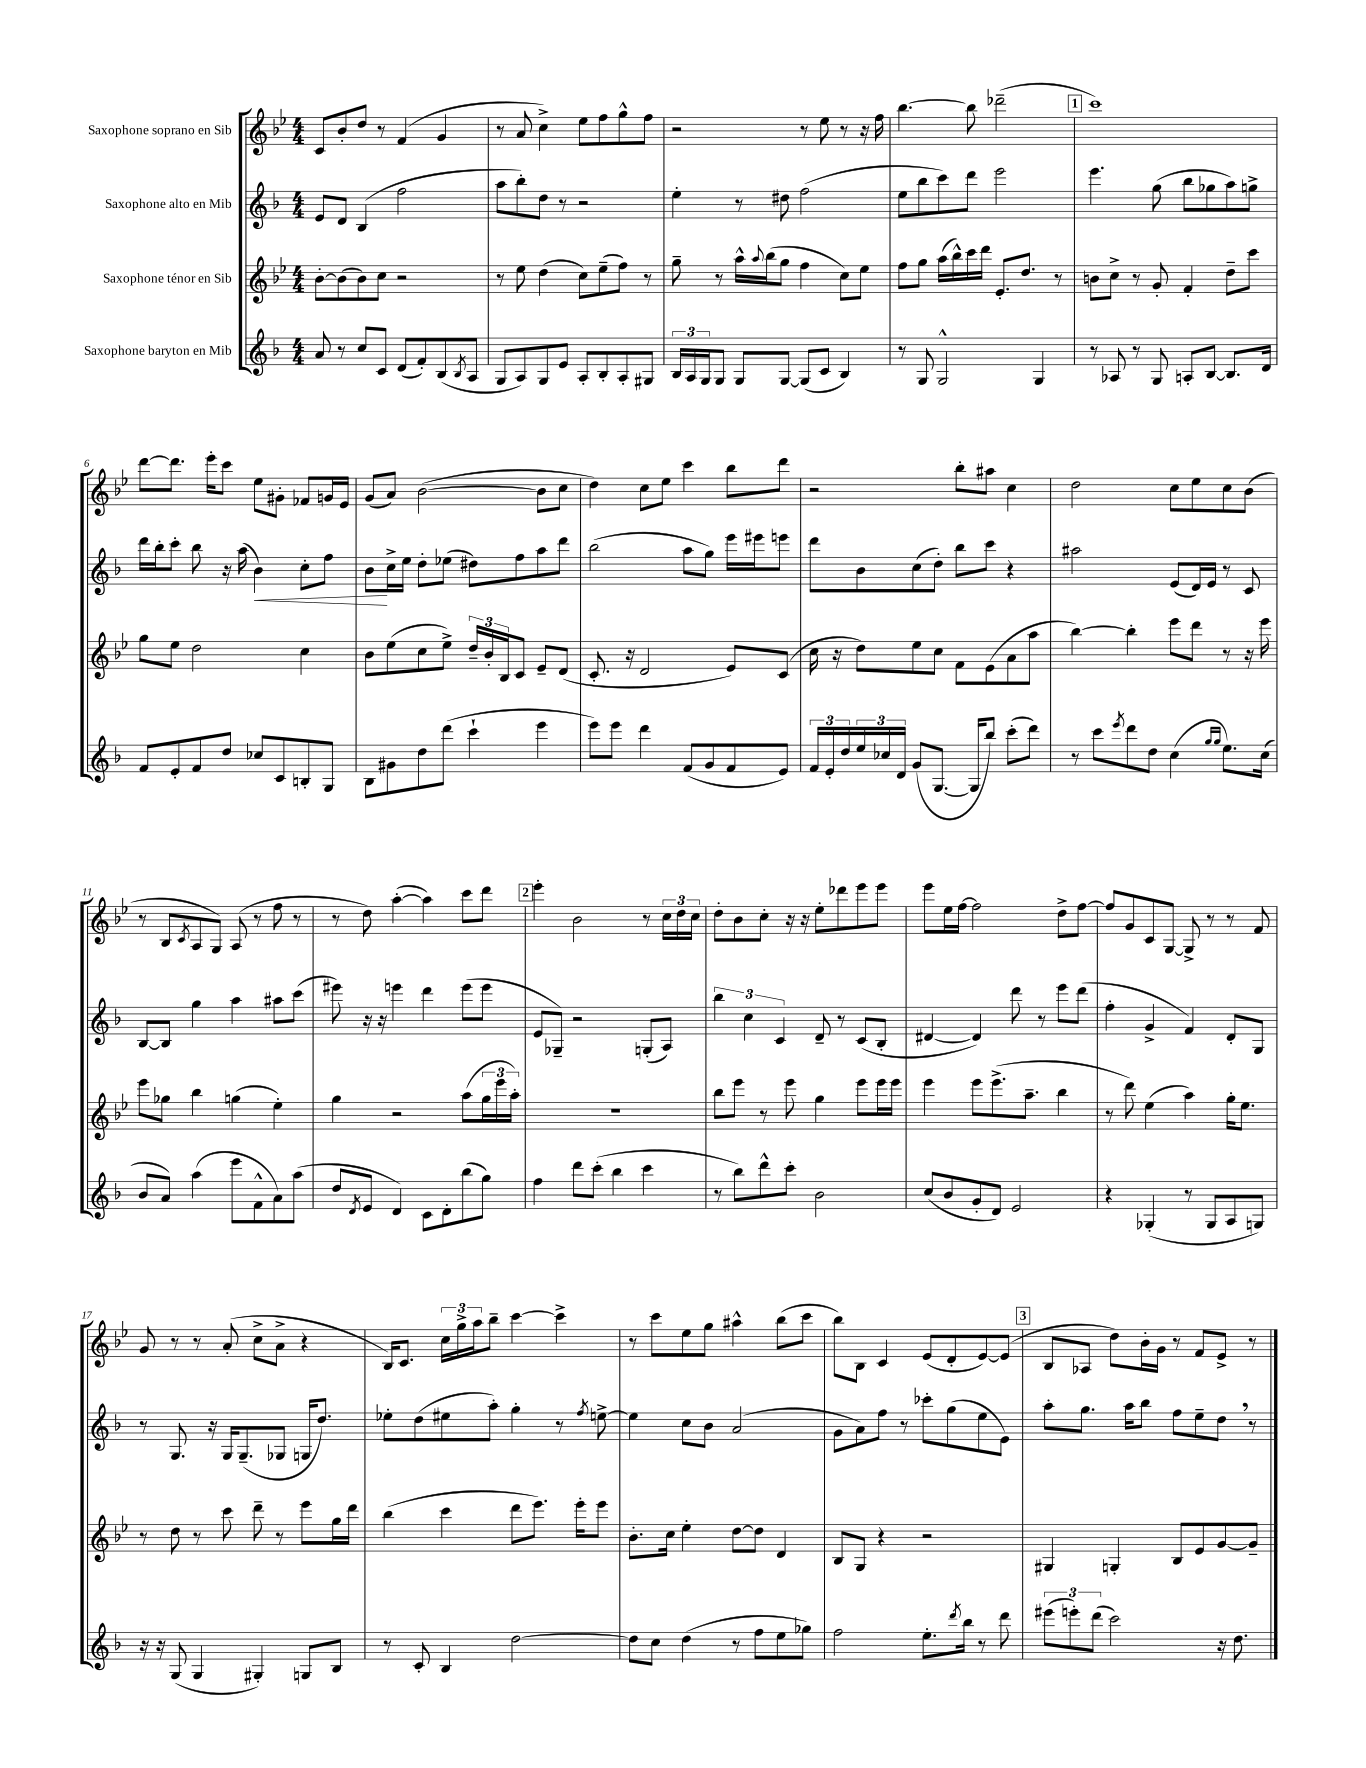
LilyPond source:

<<
\new StaffGroup <<
\new Staff = "s0" \with { instrumentName = "Saxophone soprano en Sib" } {
    \clef treble \key bes \major \numericTimeSignature \time 4/4
    c'8 bes'8-. d''8 r8 f'4( g'4 |
    r8 a'8 c''4->) ees''8 f''8 g''8-^ f''8 |
    r2 r8 ees''8 r8 r16 f''16 |
    bes''4.~ bes''8 des'''2--( |
    \mark \markup { \box "1" } c'''1) |
    d'''8~ d'''8. ees'''16-. c'''8 ees''8 gis'8-. fes'8 g'16 ees'16 |
    g'8( a'8) bes'2~( bes'8 c''8 |
    d''4) c''8 ees''8 c'''4 bes''8 d'''8 |
    r2 bes''8-. ais''8 c''4 |
    d''2 c''8 ees''8 c''8 bes'8( |
    r8 bes8 \acciaccatura { c'8 } a8 g8) a8( r8 f''8 r8 |
    r8 d''8) a''4~-.( a''4) c'''8 d'''8 |
    \mark \markup { \box "2" } ees'''4-. bes'2 r8 \tuplet 3/2 { c''16 d''16 c''16 } |
    d''8-. bes'8 c''8-. r16 r16 ees''8-. des'''8 ees'''8 ees'''8 |
    ees'''8 ees''16 f''16~ f''2 d''8-> f''8~ |
    f''8 g'8 c'8 g8~ g8-> r8 r8 f'8 |
    g'8 r8 r8 a'8-.( c''8-> a'8-> r4 |
    bes16) c'8. \tuplet 3/2 { c''16 g''16-> a''16 } bes''8-- c'''4~ c'''4-> |
    r8 c'''8 ees''8 g''8 ais''4-^ bes''8( c'''8 |
    bes''8) bes8 c'4 ees'8( d'8-. ees'8~) ees'8( |
    \mark \markup { \box "3" } bes8 aes8 d''8) bes'16-. g'16 r8 f'8 ees'8-> r8 \bar "|." |
}
\new Staff = "s1" \with { instrumentName = "Saxophone alto en Mib" } {
    \clef treble \key f \major \numericTimeSignature \time 4/4
    e'8 d'8 bes4( f''2 |
    a''8 bes''8-.) d''8 r8 r2 |
    e''4-. r8 dis''8 f''2( |
    e''8 bes''8 c'''8) d'''8 e'''2 |
    \mark \markup { \box "1" } e'''4. g''8( bes''8 ges''8 a''8) g''8-> |
    d'''16 bes''16-. c'''8-. bes''8 r16 a''16( bes'4\<) c''8-. f''8 |
    bes'8\! c''16-> e''16 d''8-. ees''8( dis''8) f''8 a''8 d'''8 |
    bes''2( a''8 g''8) e'''16 eis'''16 e'''8 |
    d'''8 bes'8 c''8( d''8-.) bes''8 c'''8 r4 |
    ais''2 e'8( d'16) e'16 r8 c'8 |
    bes8~ bes8 g''4 a''4 ais''8 c'''8( |
    eis'''8) r16 r16 e'''4 d'''4 e'''8( e'''8 |
    \mark \markup { \box "2" } e'8 ges8--) r2 g8-.( a8) |
    \tuplet 3/2 { bes''4 c''4 c'4 } d'8-- r8 c'8( bes8-. |
    dis'4~ dis'4) d'''8 r8 e'''8 d'''8( |
    f''4-. g'4-> f'4) d'8-. g8 |
    r8 g8. r16 g16 g8.--( ges8 g16 d''8.) |
    ees''8-. d''8( eis''8 a''8-.) g''4-. r8 \acciaccatura { f''8 } e''8~-> |
    e''4 c''8 bes'8 a'2( |
    g'8 a'8) f''8 r8 ces'''8-. g''8( e''8 e'8) |
    \mark \markup { \box "3" } a''8-. g''8. a''16 bes''8 f''8 e''8-- d''8 \breathe r8 \bar "|." |
}
\new Staff = "s2" \with { instrumentName = "Saxophone ténor en Sib" } {
    \clef treble \key bes \major \numericTimeSignature \time 4/4
    bes'8~-. bes'8( bes'8) c''8 r2 |
    r8 ees''8 d''4( c''8) ees''8--( f''8) r8 |
    g''8-- r8 a''16-^ \appoggiatura { a''8 } bes''16( g''8 f''4 c''8) ees''8 |
    f''8 g''8 a''16( bes''16-^) c'''16 d'''16 ees'8.-. d''8. r8 |
    \mark \markup { \box "1" } b'8 c''8-> r8 g'8-. f'4-. d''8-- c'''8 |
    g''8 ees''8 d''2 c''4 |
    bes'8 ees''8( c''8 ees''8->) \tuplet 3/2 { d''16-- bes'16-. bes16 } c'8 ees'8-- d'8( |
    c'8.-. r16 d'2 ees'8) c'8( |
    c''16 r16 d''8) ees''8 c''8 f'8 ees'8( a'8 a''8 |
    bes''4~) bes''4-. ees'''8 d'''8 r8 r16 ees'''16 |
    ees'''8 ges''8 bes''4 g''4( ees''4-.) |
    g''4 r2 a''8( \tuplet 3/2 { g''16 ees'''16 a''16-.) } |
    \mark \markup { \box "2" } R1 |
    bes''8 ees'''8 r8 ees'''8 g''4 ees'''8 ees'''16 ees'''16 |
    ees'''4 ees'''8 ees'''8.->( a''8.-- bes''4 |
    r8 d'''8) ees''4( a''4) g''16-. ees''8. |
    r8 d''8 r8 c'''8 d'''8-- r8 ees'''8 g''16 d'''16 |
    bes''4( c'''4 d'''8 ees'''8.) ees'''16-. ees'''8 |
    bes'8.-. c''16 ees''4-. d''8~ d''8 d'4 |
    bes8 g8 r4 r2 |
    \mark \markup { \box "3" } gis4 g4-. bes8 ees'8 g'8~ g'8-- \bar "|." |
}
\new Staff = "s3" \with { instrumentName = "Saxophone baryton en Mib" } {
    \clef treble \key f \major \numericTimeSignature \time 4/4
    a'8 r8 c''8 c'8 d'8( f'8-.) bes8( \acciaccatura { bes8 } a8 |
    g8 a8) g8 e'8 a8-. bes8-. a8-. gis8 |
    \tuplet 3/2 { bes16 a16 g16 } g8 g8 g8~ g8( c'8 bes4) |
    r8 g8 g2-^ g4 |
    \mark \markup { \box "1" } r8 aes8 r8 g8 a8-. bes8~ bes8. d'16 |
    f'8 e'8-. f'8 d''8 ces''8 c'8 b8-. g8 |
    bes8 gis'8 d''8 d'''8( c'''4-! e'''4 |
    e'''8) e'''8 d'''4 f'8( g'8 f'8 e'8) |
    \tuplet 3/2 { f'16 e'16-. d''16 } \tuplet 3/2 { e''16 ces''16 d'16 } g'8( g8.~ g16 bes''8) c'''8-.( d'''8) |
    r8 c'''8 \acciaccatura { e'''8 } d'''8 d''8 c''4( \grace { g''16 g''16 } e''8.) c''16( |
    bes'8 a'8) a''4( e'''8 f'8-^ a'8) a''8( |
    d''8 \acciaccatura { d'8 } e'8 d'4) c'8 d'8-. bes''8( g''8) |
    \mark \markup { \box "2" } f''4 d'''8 c'''8-.( bes''4 c'''4 |
    r8 bes''8) d'''8-^ c'''8-. bes'2 |
    c''8( bes'8 g'8-. d'8) e'2 |
    r4 ges4-.( r8 ges8 a8 g8) |
    r16 r16 g8( g4 gis4-.) g8 bes8 |
    r8 c'8-. bes4 d''2~ |
    d''8 c''8 d''4( r8 f''8 e''8 ges''8) |
    f''2 e''8.-. \acciaccatura { d'''8 } bes''16 r8 d'''8 |
    \mark \markup { \box "3" } \tuplet 3/2 { eis'''8( e'''8-.) d'''8( } c'''2) r16 d''8. \bar "|." |
}
>>
>>
